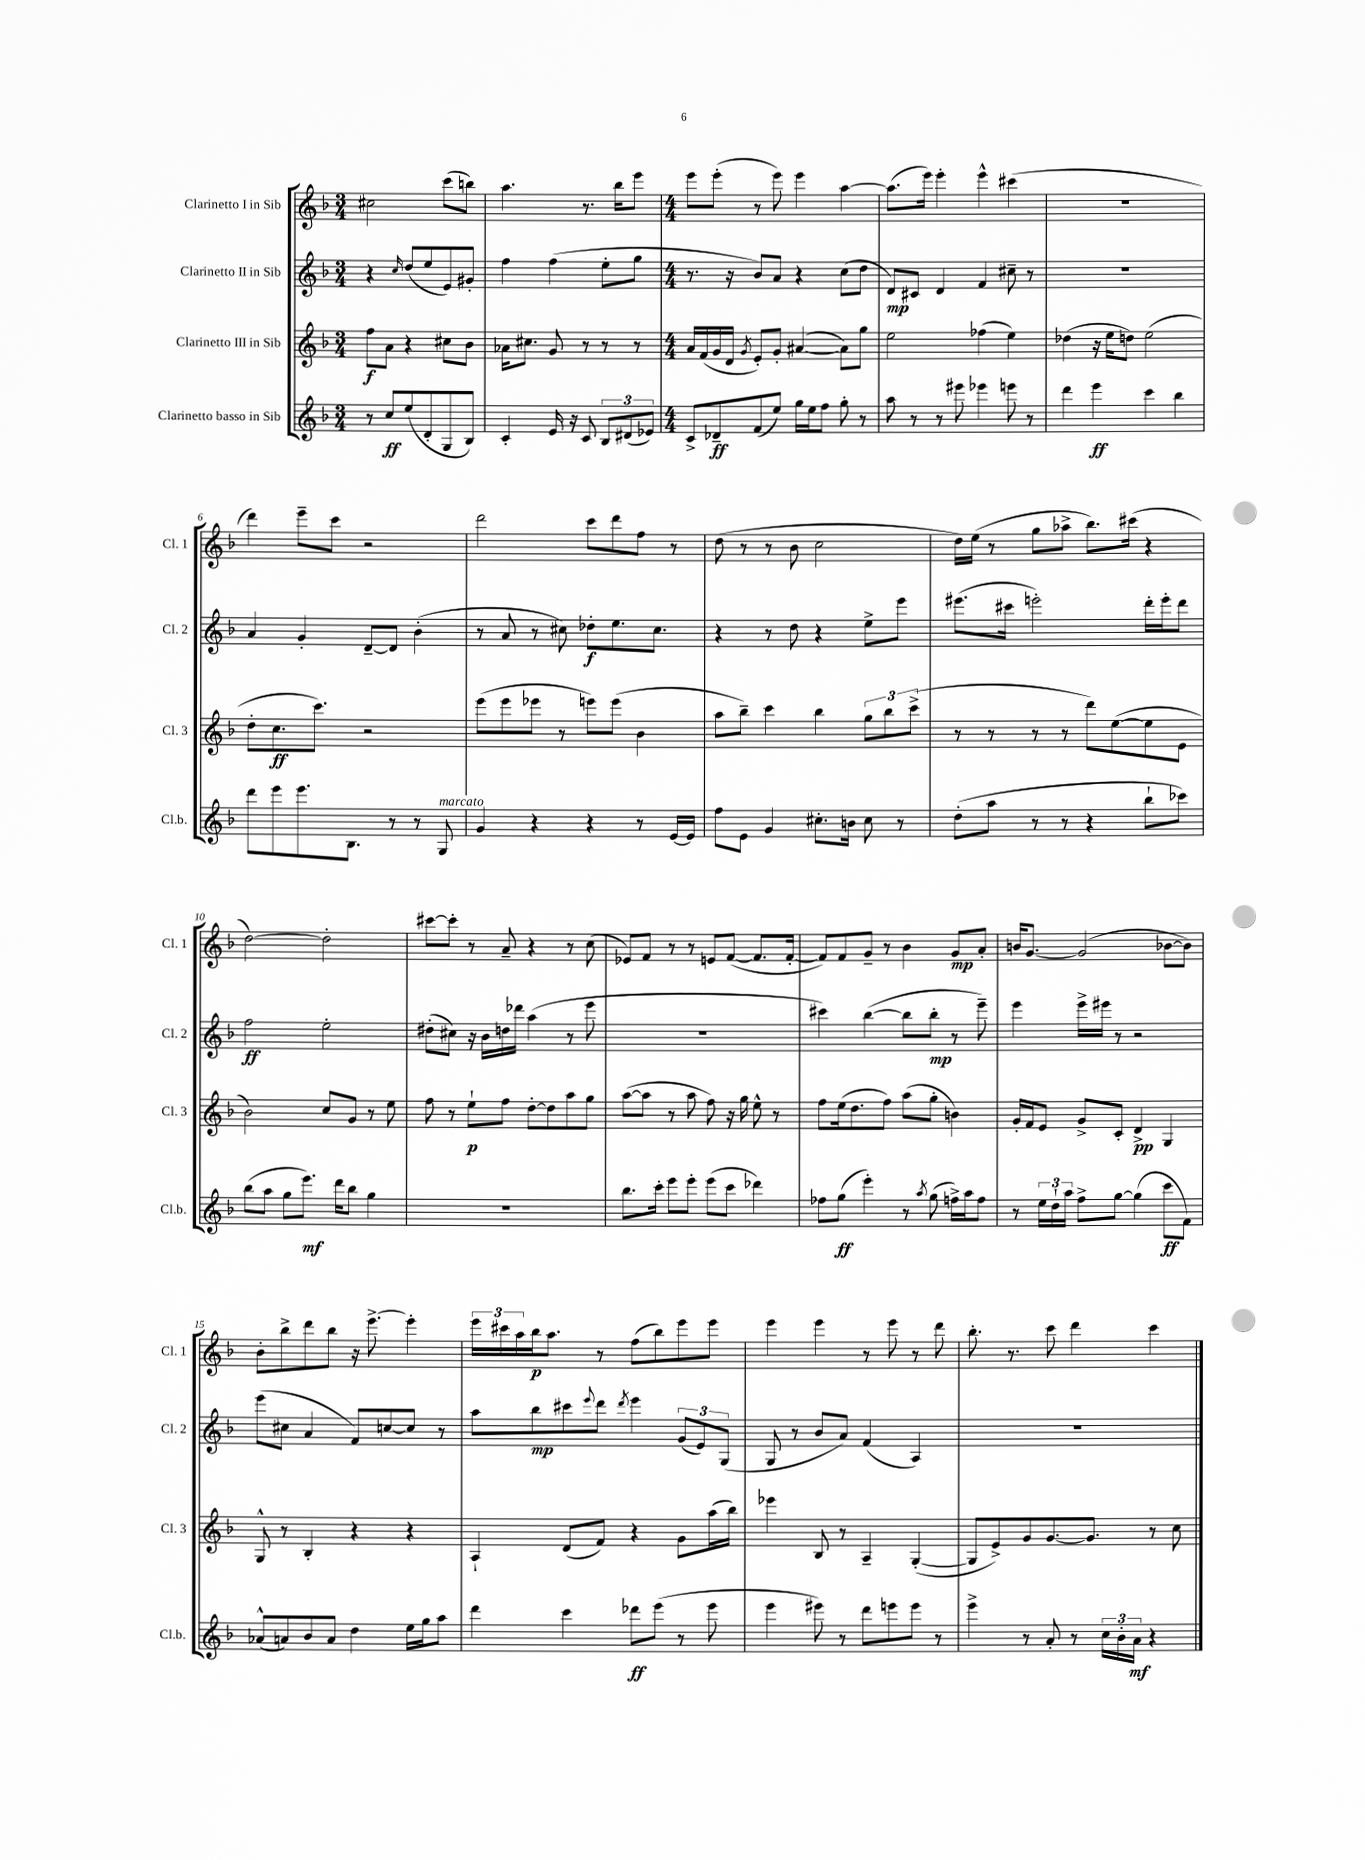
<<
\new StaffGroup <<
\new Staff = "s0" \with { instrumentName = "Clarinetto I in Sib" shortInstrumentName = "Cl. 1" } {
    \clef treble \key f \major \numericTimeSignature \time 3/4
    cis''2 c'''8( b''8) |
    a''4. r8. bes''16 e'''8 |
    \numericTimeSignature \time 4/4 e'''8 e'''8-.( r8 e'''8) e'''4 a''4~ |
    a''8.( e'''16) e'''4-. e'''4-^ cis'''4( |
    R1 |
    d'''4) e'''8-- c'''8 r2 |
    d'''2 c'''8 d'''8 f''8 r8 |
    d''8( r8 r8 bes'8 c''2 |
    d''16) e''16( r8 g''8 aes''8-> bes''8.) cis'''16( r4 |
    d''2~) d''2-. |
    cis'''8~ cis'''8-. r8 a'8-- r4 r8 c''8( |
    ees'8) f'8 r8 r8 e'8 f'8~( f'8. f'16~-. |
    f'8) f'8 g'8-- r8 bes'4 g'8\mp a'8-. |
    b'16 g'8.~ g'2( bes'8~ bes'8) |
    bes'8-. bes''8-> d'''8 bes''8 r16 e'''8.~-> e'''4-. |
    \tuplet 3/2 { e'''16 cis'''16 a''16 } bes''16\p a''8. r8 f''8( bes''8) e'''8 e'''8 |
    e'''4 e'''4 r8 e'''8 r8 d'''8 |
    bes''8.-. r8. c'''8 d'''4 c'''4 \bar "|." |
}
\new Staff = "s1" \with { instrumentName = "Clarinetto II in Sib" shortInstrumentName = "Cl. 2" } {
    \clef treble \key f \major \numericTimeSignature \time 3/4
    r4 \grace { c''16 } d''8( e''8 e'8) gis'8-. |
    f''4 f''4( e''8-. g''8 |
    \numericTimeSignature \time 4/4 r8. r16 bes'8) a'8 r4 c''8( d''8 |
    d'8\mp) cis'8 d'4 f'4 cis''8-- r8 |
    R1 |
    a'4 g'4-. d'8~-- d'8 bes'4-.( |
    r8 a'8 r8 cis''8) des''8-.\f e''8. cis''8. |
    r4 r8 d''8 r4 e''8-> e'''8 |
    eis'''8.( cis'''16 e'''2-.) d'''16-. e'''16-. d'''8 |
    f''2\ff e''2-. |
    dis''8-.( cis''8) r16 bes'16 d''16 des'''16 a''4( r8 e'''8 |
    r1 |
    cis'''4) bes''4~( bes''8 bes''8-.\mp r8 e'''8--) |
    e'''4 e'''16-> eis'''16 r8 r2 |
    e'''8( cis''8 a'4 f'8) c''8~ c''8 r8 |
    a''8 bes''8\mp cis'''8 \appoggiatura { e'''8 } d'''8 \acciaccatura { d'''8 } e'''4 \tuplet 3/2 { g'8( e'8) g8( } |
    g8 r8 bes'8 a'8) f'4( a4) |
    R1 \bar "|." |
}
\new Staff = "s2" \with { instrumentName = "Clarinetto III in Sib" shortInstrumentName = "Cl. 3" } {
    \clef treble \key f \major \numericTimeSignature \time 3/4
    f''8\f a'8 r4 cis''8 bes'8 |
    aes'16 cis''8. g'8 r8 r8 r8 |
    \numericTimeSignature \time 4/4 a'16 f'16( g'16 d'16 \acciaccatura { g'8 } e'8-.) g'8-. ais'4~( ais'8) g''8 |
    e''2 fes''4( e''4) |
    des''4( r16 e''16 d''8) e''2( |
    d''8-. c''8.\ff c'''8.) r2 |
    e'''8( e'''8 ees'''8 r8 e'''8) e'''8( bes'4 |
    a''8 bes''8--) c'''4 bes''4 \tuplet 3/2 { g''8 bes''8 c'''8->( } |
    r8 r8 r8 r8 d'''8) e''8~( e''8 e'8 |
    bes'2) c''8 g'8 r8 e''8 |
    f''8 r8 e''8-!\p f''8 d''8~-. d''8 a''8 g''8 |
    a''8~( a''8 r8 a''8 f''8) r16 g''16 e''8-^ r8 |
    f''8 e''16( d''8. f''8) a''8( g''8-. b'4) |
    g'16-. f'16 e'8 g'8-> c'8-. d'4->\pp g4 |
    g8-^ r8 bes4-. r4 r4 |
    a4-! d'8( f'8) r4 g'8 a''16( bes''16) |
    ees'''4 bes8 r8 a4-- g4~-.( |
    g8 e'8->) g'8 g'8.~ g'8. r8 c''8 \bar "|." |
}
\new Staff = "s3" \with { instrumentName = "Clarinetto basso in Sib" shortInstrumentName = "Cl.b." } {
    \clef treble \key f \major \numericTimeSignature \time 3/4
    r8 c''8\ff e''8( d'8-. g8 bes8) |
    c'4-. e'16 r16 c'8 \tuplet 3/2 { bes8 dis'8( ees'8) } |
    \numericTimeSignature \time 4/4 c'8-> des'8--\ff f'8( e''8) g''16 e''16 f''8 g''8-. r8 |
    a''8 r8 r8 eis'''8 ees'''4 e'''8 r8 |
    d'''4 e'''4\ff c'''4 bes''4 |
    d'''8 e'''8 e'''8. bes8. r8 r8 g8^\markup { \italic "marcato" } |
    g'4 r4 r4 r8 e'16~ e'16 |
    f''8 e'8 g'4 cis''8.-. b'16 cis''8 r8 |
    d''8-.( a''8 r8 r8 r4 bes''8-! ces'''8) |
    bes''8( a''8 g''8 e'''8.\mf) d'''16 bes''8 g''4 |
    R1 |
    bes''8. c'''16-. e'''8 e'''8-. e'''8( c'''8 des'''4) |
    fes''8 g''8\ff( e'''4-.) r8 \acciaccatura { a''8 } g''8( f''16->) a''16 f''8 |
    r8 \tuplet 3/2 { e''16 d''16-! a''16 } f''8-> g''8~ g''4( c'''8\ff f'8) |
    aes'8-^( a'8) bes'8 a'8 d''4 e''16 g''16 a''8 |
    d'''4 c'''4 des'''8\ff e'''8( r8 e'''8 |
    e'''4 eis'''8) r8 d'''8 e'''8 e'''8 r8 |
    e'''4-> r8 a'8-. r8 \tuplet 3/2 { c''16 bes'16-. a'16\mf } r4 \bar "|." |
}
>>
>>
